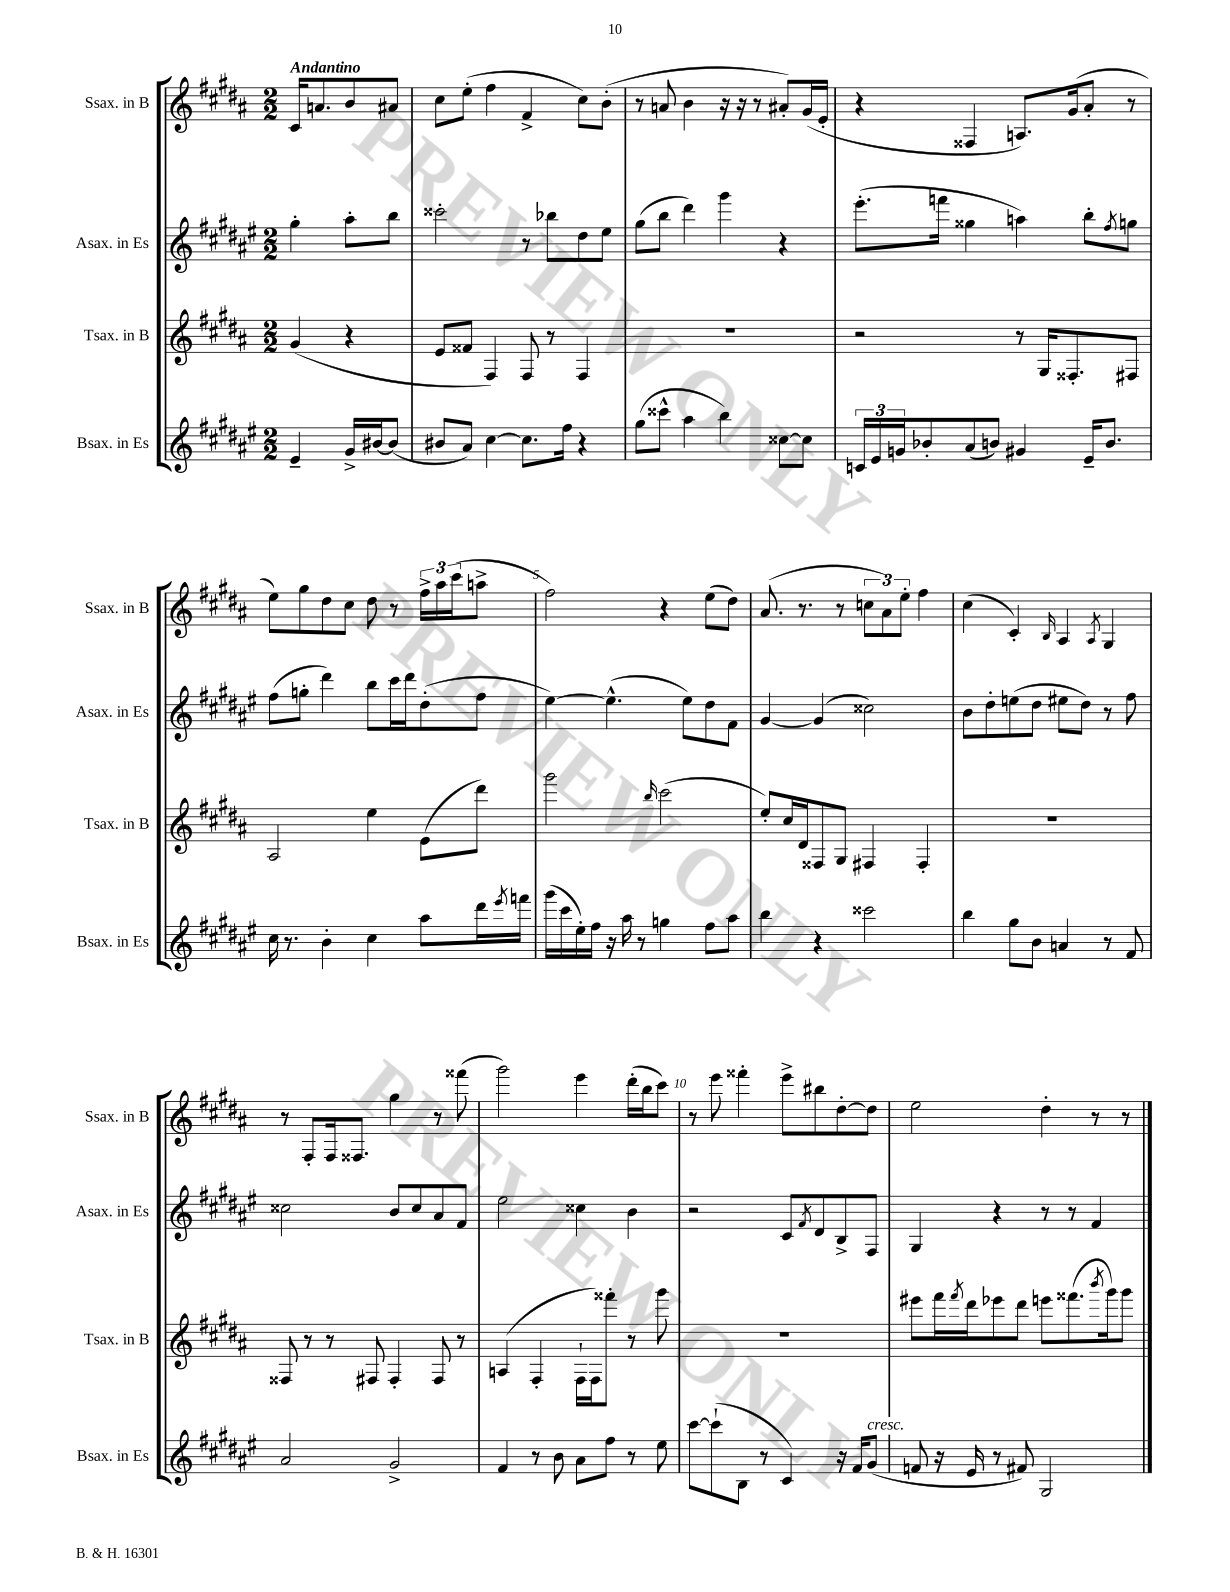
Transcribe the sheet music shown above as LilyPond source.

<<
\new StaffGroup <<
\new Staff = "s0" \with { instrumentName = "Ssax. in B" shortInstrumentName = "Ssax. in B" } {
    \clef treble \key b \major \numericTimeSignature \time 2/2 \partial 2 \tempo "Andantino"
    cis'16 a'8. b'8 ais'8 |
    cis''8 e''8-.( fis''4 fis'4-> cis''8) b'8-.( |
    r8 a'8 b'4 r16 r16 r8 ais'8-.) gis'16( e'16-. |
    r4 fisis4 a8.) gis'16( ais'8-. r8 |
    e''8) gis''8 dis''8 cis''8 dis''8 r8 \tuplet 3/2 { fis''16-> ais''16 cis'''16( } a''8-> |
    fis''2) r4 e''8( dis''8) |
    ais'8.( r8. r8 \tuplet 3/2 { c''8 ais'8) e''8-. } fis''4 |
    cis''4( cis'4-.) \grace { b16 } ais4 \acciaccatura { ais8 } gis4 |
    r8 fis8-. fis16 fisis8. gis''4 r8 fisis'''8( |
    gis'''2) e'''4 dis'''16-.( b''16 cis'''8) |
    r8 e'''8 fisis'''4-. e'''8-> bis''8 dis''8~-. dis''8 |
    e''2 dis''4-. r8 r8 \bar "|." |
}
\new Staff = "s1" \with { instrumentName = "Asax. in Es" shortInstrumentName = "Asax. in Es" } {
    \clef treble \key fis \major \numericTimeSignature \time 2/2 \partial 2
    gis''4-. ais''8-. b''8 |
    cisis'''2-. r8 bes''8 dis''8 eis''8 |
    gis''8( b''8 dis'''4) gis'''4 r4 |
    eis'''8.-.( f'''16 gisis''4 a''4) b''8-. \acciaccatura { fis''8 } g''8 |
    fis''8( g''8-. dis'''4) b''8 cis'''16 dis'''16 dis''8-.( fis''8 |
    eis''4~) eis''4.-^( eis''8) dis''8 fis'8 |
    gis'4~ gis'4( cisis''2) |
    b'8 dis''8-. e''8( dis''8 eis''8 dis''8) r8 fis''8 |
    cisis''2 b'8 cisis''8 ais'8 fis'8 |
    eis''2 cisis''4 b'4 |
    r2 cis'8 \acciaccatura { fis'8 } dis'8 b8-> fis8 |
    gis4 r4 r8 r8 fis'4 \bar "|." |
}
\new Staff = "s2" \with { instrumentName = "Tsax. in B" shortInstrumentName = "Tsax. in B" } {
    \clef treble \key b \major \numericTimeSignature \time 2/2 \partial 2
    gis'4( r4 |
    e'8 fisis'8 fis4) fis8 r8 fis4 |
    R1 |
    r2 r8 gis16 fisis8.-. fis8 |
    ais2 e''4 e'8( dis'''8) |
    gis'''2 \grace { b''16 } cis'''2( |
    e''8-.) cis''16 dis'16 fisis8 gis8 fis4 fis4-. |
    R1 |
    fisis8 r8 r8 fis8 fis4-. fis8 r8 |
    a4( fis4-. fis16-! fis16) fisis'''8-. r8 gis'''8 |
    R1 |
    eis'''8 fis'''16 \acciaccatura { fis'''8 } dis'''16 ees'''8 dis'''8 e'''8 fisis'''8.( \acciaccatura { b'''8 } gis'''16) gis'''8 \bar "|." |
}
\new Staff = "s3" \with { instrumentName = "Bsax. in Es" shortInstrumentName = "Bsax. in Es" } {
    \clef treble \key fis \major \numericTimeSignature \time 2/2 \partial 2
    eis'4-- gis'16-> bis'16~ bis'8( |
    bis'8 ais'8) cis''4~ cis''8. fis''16 r4 |
    gis''8( cisis'''8-^ ais''4 b''4) cisis''8~ cisis''8 |
    \tuplet 3/2 { c'16 eis'16 g'16 } bes'8-. ais'8( b'8) gis'4 eis'16-- b'8. |
    cis''16 r8. b'4-. cis''4 ais''8 dis'''16 \acciaccatura { eis'''8 } f'''16 |
    gis'''16( cis'''16 eis''16-.) fis''16 r16 ais''16 r8 g''4 fis''8 ais''8 |
    b''4 r4 cisis'''2 |
    b''4 gis''8 b'8 a'4 r8 fis'8 |
    ais'2 gis'2-> |
    fis'4 r8 b'8 ais'8 fis''8 r8 eis''8 |
    cis'''8~ cis'''8-!( b8 r8 cis'4) r16 fis'16 gis'8^\markup { \italic "cresc." }( |
    f'8 r16 eis'16 r8 fis'8) gis2 \bar "|." |
}
>>
>>
\layout { \context { \Score \override BarNumber.break-visibility = ##(#f #t #t) barNumberVisibility = #(every-nth-bar-number-visible 5) } }
